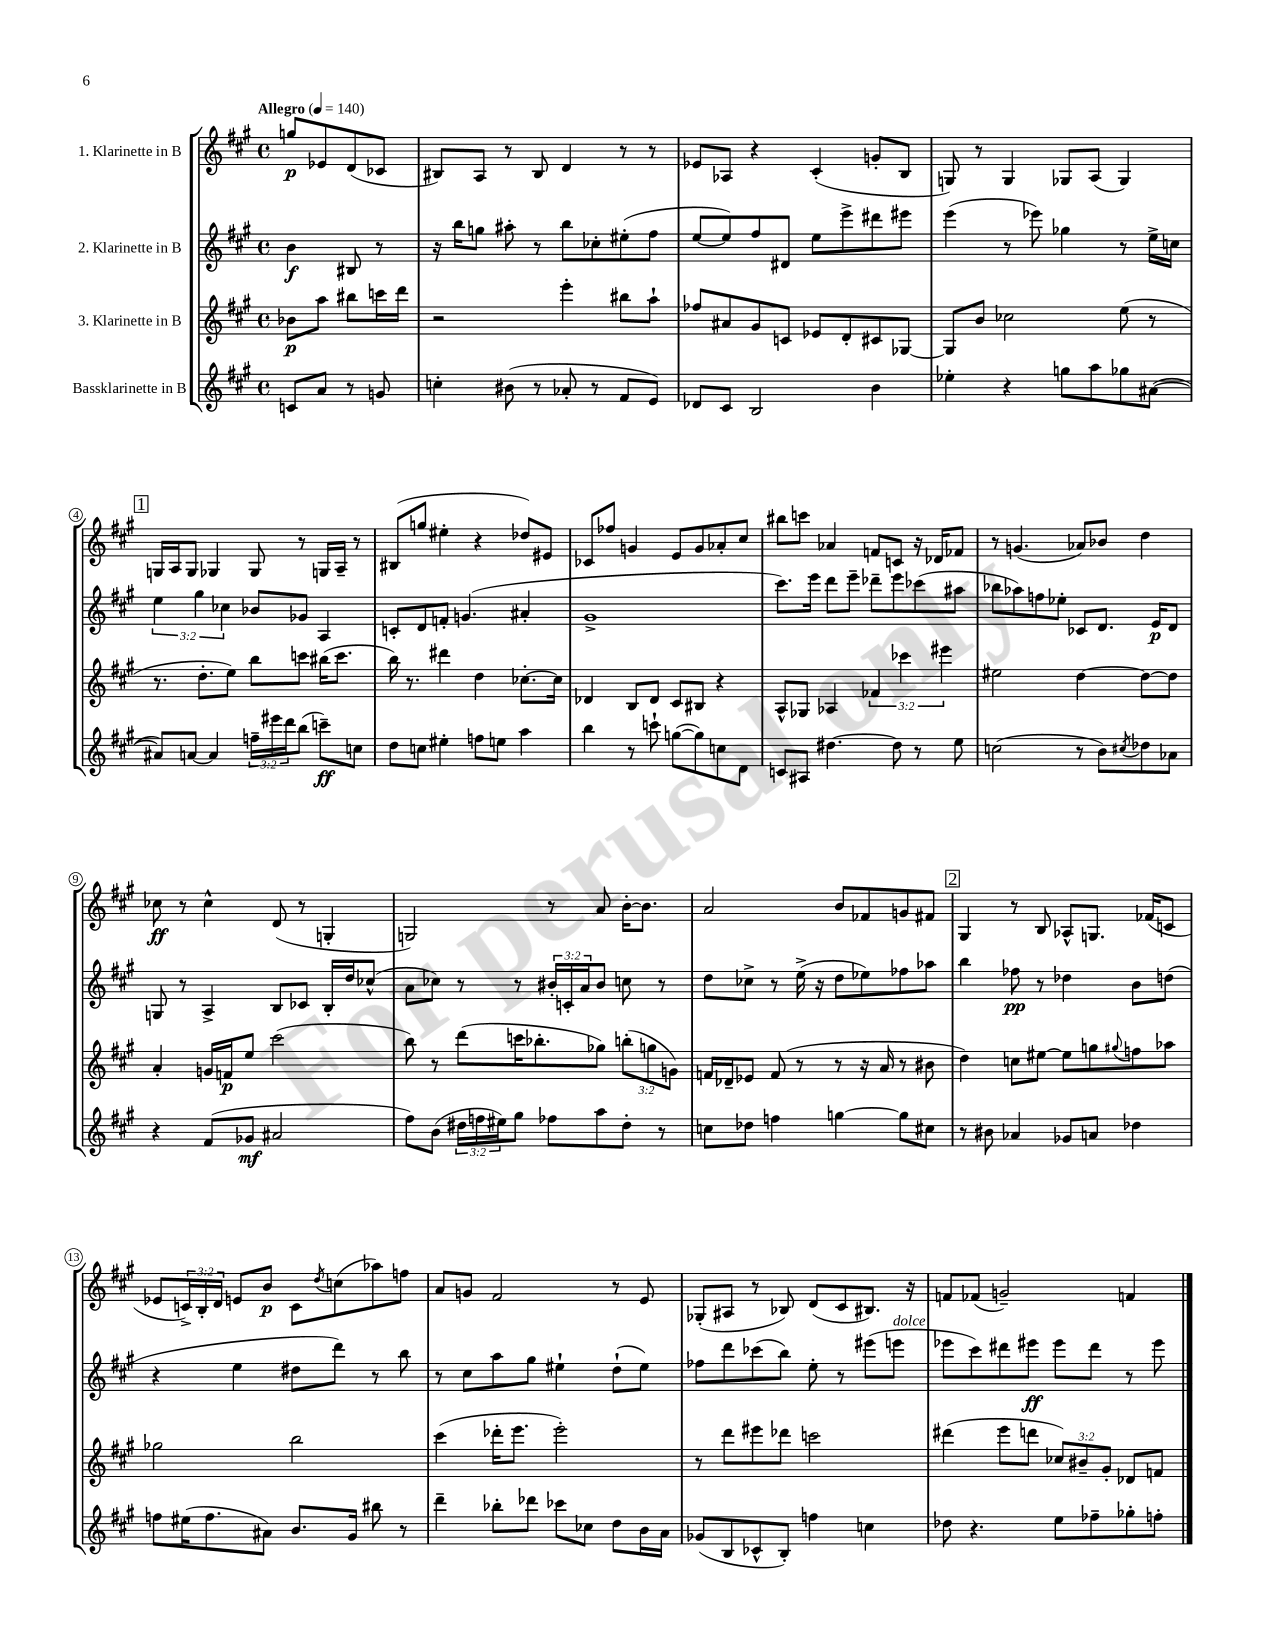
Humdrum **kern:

**kern	**dynam	**kern	**dynam	**kern	**dynam	**kern	**dynam
*part4	*part4	*part3	*part3	*part2	*part2	*part1	*part1
*staff4	*staff4	*staff3	*staff3	*staff2	*staff2	*staff1	*staff1
*I"Bassklarinette in B	*	*I"3. Klarinette in B	*	*I"2. Klarinette in B	*	*I"1. Klarinette in B	*
*clefG2	*	*clefG2	*	*clefG2	*	*clefG2	*
*k[f#c#g#]	*	*k[f#c#g#]	*	*k[f#c#g#]	*	*k[f#c#g#]	*
*M4/4	*	*M4/4	*	*M4/4	*	*M4/4	*
*met(c)	*	*met(c)	*	*met(c)	*	*met(c)	*
*MM140	*	*MM140	*	*MM140	*	*MM140	*
=	=	=	=	=	=	=	=
!	!	!	!	!	!	!LO:TX:a:B:t=Allegro	!
8cn/L	.	8b-X\L	p	4b\	f	8ggn/L	p
8a/J	.	8aa\J	.	.	.	8e-X/	.
8r	.	8bb#X\L	.	8B#X/	.	(8d/	.
8gn/	.	16cccn\L	.	8r	.	8c-X/J	.
.	.	16ddd\JJ	.	.	.	.	.
=1	=1	=1	=1	=1	=1	=1	=1
4ccn'\	.	2r	.	16r	.	8B#X/L)	.
.	.	.	.	16bb\KL	.	.	.
.	.	.	.	8ggn\J	.	8A/J	.
(8b#X\	.	.	.	8aa#X'\	.	8r	.
8r	.	.	.	8r	.	8B#/	.
8a-X'/	.	4eee'\	.	8bb\L	.	4d/	.
8r	.	.	.	8cc-X'\	.	.	.
8f#/L	.	8bb#X\L	.	(8ee#X'\	.	8r	.
8e/J)	.	8aa`\J	.	8ff#\J	.	8r	.
=2	=2	=2	=2	=2	=2	=2	=2
8d-X/L	.	8ff-X/L	.	[8ee/L	.	8e-X/L	.
8c#/J	.	8a#X/	.	8ee/])	.	8A-X/J	.
2B/	.	8g#/	.	8ff#/	.	4r	.
.	.	8cn/J	.	8d#X/J	.	.	.
.	.	8e-X/L	.	8ee\L	.	(4c#'/	.
.	.	8d'/	.	8eee^\	.	.	.
4b\	.	8c#X/	.	8ddd#X\	.	8gn'/L	.
.	.	[8G-X/J	.	8eee#X\J	.	8B/J	.
=3	=3	=3	=3	=3	=3	=3	=3
4ee-X'\	.	8G-/L]	.	(4eee\	.	8Gn/)	.
.	.	8b/J	.	.	.	8r	.
4r	.	2cc-X\	.	8r	.	4G/	.
.	.	.	.	8eee-X\)	.	.	.
8ggn\L	.	.	.	4gg-X\	.	8G-X/L	.
8aa\	.	.	.	.	.	(8A/J	.
8gg-X\	.	(8ee\	.	8r	.	4G-/)	.
([8a#X\J	.	8r	.	16ee^\LL	.	.	.
.	.	.	.	16ccn\JJ	.	.	.
!!LO:LB:g=z
!!LO:REH:place=s1:t=1
=4	=4	=4	=4	=4	=4	=4	=4
8a#X/L])	.	8.r	.	6ee\	.	16Gn/LL	.
.	.	.	.	.	.	16A/J	.
[8an/J	.	.	.	.	.	8G/J	.
.	.	.	.	6gg#\	.	.	.
.	.	8.dd'\L	.	.	.	.	.
4a/]	.	.	.	.	.	4G-X/	.
.	.	.	.	6cc-X\	.	.	.
.	.	8ee\J)	.	.	.	.	.
24ffn~\LL	.	8bb\L	.	8b-X/L	.	8G-/	.
24eee#X\	.	.	.	.	.	.	.
24ddd\J	.	.	.	.	.	.	.
(8bb\J	.	8cccn\J	.	8g-X/J	.	8r	.
8cccn~\L)	ff	(16bb#X\KL	.	4A/	.	16Gn/LL	.
.	.	8.ccc\J	.	.	.	16A~/JJ	.
8ccn\J	.	.	.	.	.	8r	.
=5	=5	=5	=5	=5	=5	=5	=5
8dd\L	.	16bb\)	.	8cn'/L	.	(8B#X/L	.
.	.	8.r	.	.	.	.	.
8ccn\J	.	.	.	8d/	.	8ggn/J	.
4ee#X'\	.	4ddd#X\	.	8fn'/J	.	4ee#X'\	.
.	.	.	.	(4.gn/	.	.	.
8ffn\L	.	4dd\	.	.	.	4r	.
8een\J	.	.	.	.	.	.	.
4aa\	.	[8.cc-X'\L	.	4a#X'/	.	8dd-X/L)	.
.	.	.	.	.	.	8e#X/J	.
.	.	16cc-\Jk]	.	.	.	.	.
=6	=6	=6	=6	=6	=6	=6	=6
4bb\	.	4d-X/	.	1g#^	.	8c-X/L	.
.	.	.	.	.	.	8ff-X/J	.
8r	.	8B/L	.	.	.	4gn/	.
8cccn`\	.	8d-/J	.	.	.	.	.
([8ggn\L	.	8c#/L	.	.	.	8e/L	.
8gg\])	.	8B#X/J	.	.	.	8g/	.
8ccn\	.	4r	.	.	.	8a-X'/	.
8d\J	.	.	.	.	.	8cc#/J	.
=7	=7	=7	=7	=7	=7	=7	=7
8cn/L	.	8A^^/L	.	8.ccc#\L)	.	8bb#X\L	.
8A#X/J	.	8G-X/J	.	.	.	8cccn\J	.
.	.	.	.	16eee\Jk	.	.	.
[4.dd#X\	.	4A-X/	.	8ddd\L	.	4a-X/	.
.	.	.	.	8eee~\J	.	.	.
.	.	6f-X/	.	8ddd-X~\L	.	8fn/L	.
8dd#\]	.	.	.	8eee\	.	8cn/J	.
.	.	6ccc-X\	.	.	.	.	.
8r	.	.	.	(8ccc-X\	.	16r	.
.	.	.	.	.	.	16d-X/KL	.
.	.	6eee#X\	.	.	.	.	.
8ee\	.	.	.	8aa#X\J	.	8f-X/J	.
=8	=8	=8	=8	=8	=8	=8	=8
(2ccn\	.	2ee#X\	.	8bb-X\L	.	8r	.
.	.	.	.	8aa-X\)	.	(4.gn/	.
.	.	.	.	8ffn\	.	.	.
.	.	.	.	8ee-X'\J	.	.	.
8r	.	[4dd\	.	8c-X/L	.	8a-X/L)	.
8b\L)	.	.	.	8.d/J	.	8b-X/J	.
8qcc#X/	.	.	.	.	.	.	.
8dd-X\	.	8dd\L_	.	.	.	4dd\	.
.	.	.	.	16e/KL	p	.	.
8a-X\J	.	8dd\J]	.	8d/J	.	.	.
!!LO:LB:g=z
=9	=9	=9	=9	=9	=9	=9	=9
4r	.	4a'/	.	8Gn/	.	8cc-X\	ff
.	.	.	.	8r	.	8r	.
(8f#/L	.	16gn/LL	.	4A^/	.	4cc-^^\	.
.	.	16fn/J	p	.	.	.	.
8g-X/J	mf	8ee/J	.	.	.	.	.
2a#X/	.	(2ccc#\	.	8B/L	.	(8d/	.
.	.	.	.	8c-X/J	.	8r	.
.	.	.	.	16B'/LL	.	4Gn'/	.
.	.	.	.	16dd/J	.	.	.
.	.	.	.	(8cc-X^^/J	.	.	.
=10	=10	=10	=10	=10	=10	=10	=10
8ff#\L)	.	8bb\)	.	8a\L	.	2Gn/)	.
(8b\J	.	8r	.	8cc-X\J)	.	.	.
24dd#X\LL	.	(8ddd\L	.	8r	.	.	.
24ffn\	.	.	.	.	.	.	.
24ee#X\J)	.	.	.	.	.	.	.
8gg#\J	.	16cccn\K	.	8r	.	.	.
.	.	8.bb-X'\	.	.	.	.	.
8ff-X\L	.	.	.	24b#X'/LL	.	8r	.
.	.	.	.	24cn'/	.	.	.
.	.	.	.	24a/J	.	.	.
8aa\	.	8gg-X\J)	.	8b#/J	.	8a/	.
8dd#'\J	.	(12bbn'\L	.	8ccn\	.	[16b'\KL	.
.	.	.	.	.	.	8.b\J]	.
.	.	12ggn\	.	.	.	.	.
8r	.	.	.	8r	.	.	.
.	.	12gn\J)	.	.	.	.	.
=11	=11	=11	=11	=11	=11	=11	=11
8ccn\L	.	16fn/LL	.	8dd\L	.	2a/	.
.	.	16d-X~/J	.	.	.	.	.
8dd-X\J	.	8e-X/J	.	8cc-X^\J	.	.	.
4ffn\	.	(8f/	.	8r	.	.	.
.	.	8r	.	(16ee^\	.	.	.
.	.	.	.	16r	.	.	.
[4ggn\	.	8r	.	8dd\L	.	8b/L	.
.	.	16r	.	8ee-X\)	.	8f-X/	.
.	.	16a/	.	.	.	.	.
8gg\L]	.	8r	.	8ff-X\	.	8gn/	.
8cc#X\J	.	8b#X\	.	8aa-X\J	.	8f#X/J	.
!!LO:REH:place=s1:t=2
=12	=12	=12	=12	=12	=12	=12	=12
8r	.	4dd\)	.	4bb\	.	4G#/	.
8b#X\	.	.	.	.	.	.	.
4a-X/	.	8ccn\L	.	8ff-X\	pp	8r	.
.	.	[8ee#X\J	.	8r	.	8B/	.
8g-X/L	.	8ee#\L]	.	4dd-X\	.	8A-X^^/L	.
8an/J	.	8ggn\	.	.	.	8.Gn/J	.
.	.	8qqgg#X/	.	.	.	.	.
4dd-X\	.	8ffn\	.	8b\L	.	.	.
.	.	.	.	.	.	(16f-X/KL	.
.	.	8aa-X\J	.	(8ddn\J	.	8cn/J	.
!!LO:LB:g=z
=13	=13	=13	=13	=13	=13	=13	=13
8ffn\L	.	2gg-X\	.	4r	.	8e-X/L	.
(16ee#X\K	.	.	.	.	.	24cn^/L)	.
.	.	.	.	.	.	24B'/	.
8.ff\	.	.	.	.	.	.	.
.	.	.	.	.	.	24d/JJ	.
.	.	.	.	4ee\	.	8en/L	.
8a#X\J)	.	.	.	.	.	8b/J	p
8.b/L	.	2bb\	.	8dd#X\L	.	8c\L	.
.	.	.	.	.	.	8qdd/	.
.	.	.	.	8ddd\J)	.	(8ccn\	.
16g#/Jk	.	.	.	.	.	.	.
8bb#X\	.	.	.	8r	.	8aa-X\)	.
8r	.	.	.	8bb\	.	8ffn\J	.
=14	=14	=14	=14	=14	=14	=14	=14
4ddd~\	.	(4ccc#\	.	8r	.	8a/L	.
.	.	.	.	8cc#\L	.	8gn/J	.
8bb-X'\L	.	16ddd-X'\KL	.	8aa\	.	2f#/	.
.	.	8.eee\J	.	.	.	.	.
8ddd-X\J	.	.	.	8gg#\J	.	.	.
8ccc-X\L	.	2eee'\)	.	4ee#X`\	.	.	.
8cc-X\J	.	.	.	.	.	.	.
8dd\L	.	.	.	(8dd`\L	.	8r	.
16b\L	.	.	.	8ee#\J)	.	8e/	.
16a\JJ	.	.	.	.	.	.	.
=15	=15	=15	=15	=15	=15	=15	=15
(8g-X/L	.	8r	.	8ff-X\L	.	(8G-X'/L	.
8B/	.	8ddd\L	.	8ddd\	.	8A#X/J	.
8c-X^^/	.	8eee#X\	.	(8ccc-X\	.	8r	.
8B'/J)	.	8ddd-X\J	.	8bb\J)	.	8B-X/)	.
4ffn\	.	2cccn\	.	8ee'\	.	(8d/L	.
.	.	.	.	8r	.	8c#/	.
4ccn\	.	.	.	(8eee#X\L	.	8.B#X/J)	.
!	!	!	!	!LO:TX:a:i:t=dolce	!	!	!
.	.	.	.	8eeen\J	.	.	.
.	.	.	.	.	.	16r	.
=16	=16	=16	=16	=16	=16	=16	=16
8dd-X\	.	(4ddd#X\	.	8eee-X\L	.	8fn/L	.
4.r	.	.	.	8ccc#\)	.	(8f-X/J	.
.	.	8eee\L	.	8ddd#X\	.	2gn~/)	.
.	.	8dddn\J	.	8eee#X\J	ff	.	.
8ee\L	.	12cc-X/L)	.	8eee#\L	.	.	.
.	.	12b#X~/	.	.	.	.	.
8ff-X~\	.	.	.	8ddd#\J	.	.	.
.	.	12g#'/J	.	.	.	.	.
8gg-X'\	.	8d-X/L	.	8r	.	4fn/	.
8ffn'\J	.	8fn/J	.	8eee#\	.	.	.
==	==	==	==	==	==	==	==
*-	*-	*-	*-	*-	*-	*-	*-
